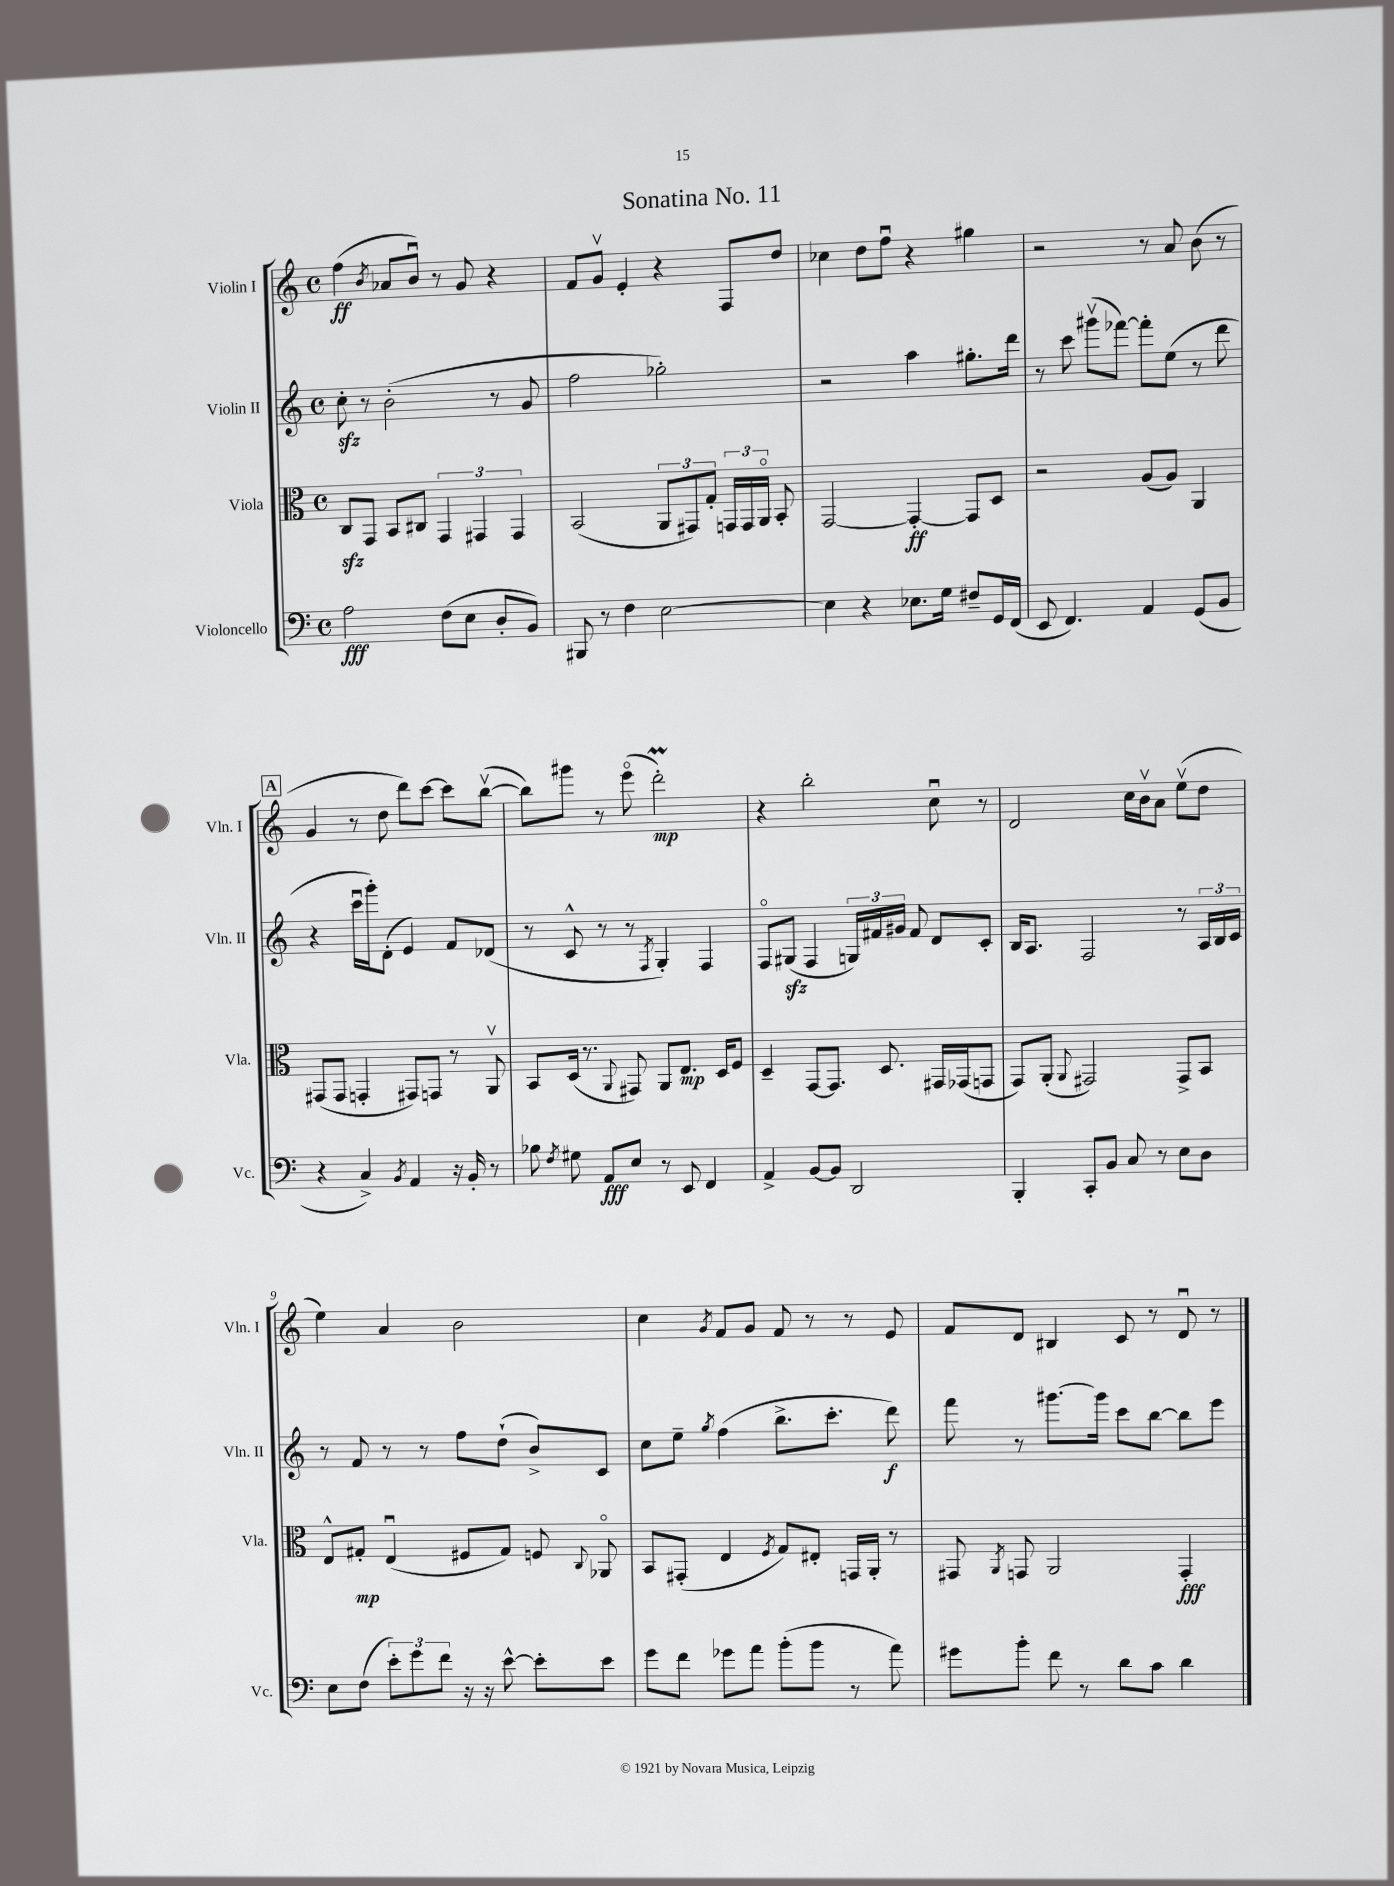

**kern	**kern	**kern	**kern
*staff4	*staff3	*staff2	*staff1
*clefF4	*clefC3	*clefG2	*clefG2
*k[]	*k[]	*k[]	*k[]
*M4/4	*M4/4	*M4/4	*M4/4
*met(c)	*met(c)	*met(c)	*met(c)
2A\	8C/L	8cc'\	(4ff\
.	8GG/J	8r	.
.	.	.	8qb/
.	8BB/L	(2b'\	8a-/L
.	8C#/J	.	8bu/J)
(8F\L	6GG/	.	8r
8E\J	.	.	8g/
.	6GG#/	.	.
8D'/L	.	8r	4r
.	6GG#/	.	.
8BB/J)	.	8g/	.
=	=	=	=
8BBB#/	(2BB/	2ff\	8f/L
8r	.	.	8gv/J
4F\	.	.	4e'/
[2E\	12AA/L	2gg-'\)	4r
.	12GG#/)	.	.
.	12G'/J	.	.
.	24GG/LL	.	8F/L
.	24GG/	.	.
.	24AAo/JJ	.	.
.	8BB'/	.	8dd/J
=	=	=	=
4E\]	[2GG/	2r	4cc-\
4r	.	.	8dd\L
.	.	.	8ffu\J
8.E-\L	4GG'/_	4aa\	4r
16G\Jk	.	.	.
8F#~/L	8GG/]L	8.gg#'\L	4gg#\
16GG/L	8D/J	.	.
(16FF/JJ	.	16ddd\Jk	.
=	=	=	=
8EE/	2r	8r	2r
4.FF/)	.	8ccc\	.
.	.	(8ggg#v\L	.
.	.	[8fff-\J)	.
4AA/	(8A/L	8fff-'\]L	8r
.	8A/J)	(8ee\J	8a/
(8GG/L	4AA/	8r	(8b\
8BB/J	.	8ddd\	8r
=	=	=	=
4r	(8GG#/L	4r	4g/
.	8GG#/J	.	.
4C^/)	4GG'/	16cccu\LL	8r
.	.	16ggg'\J)	.
.	.	(8d'\J	8dd\
8qBB/	.	.	.
4AA/	8GG#/L)	4e/)	8ddd\L)
.	8GG/J	.	[8ccc\J
16r	8r	8f/L	8ccc\]L
16BB'/	.	.	.
8r	8AAv/	(8d-/J	([8bbv\J
=	=	=	=
8B-\	8BB/L	8r	8bb\]L)
8qF/	.	.	.
8G#\	(16D/Jk	8c^^/	8ggg#\J
.	8.r	.	.
8AA/L	.	8r	8r
.	8qqAA/	.	.
8E/J	8GG#/)	8r	(8eeeo\
.	.	8qF/	.
8r	8AA/L	4G'/)	2ddd'\)
8EE/	8.E/J	.	.
4FF/	.	4F/	.
.	16D/LK	.	.
.	8F/J	.	.
=	=	=	=
4AA^/	4D~/	8Fo/L	4r
.	.	(8G#/J	.
[8BB/L	[8GG/L	4F/	2bb'\
8BB/]J	8.GG/]J	.	.
2DD/	.	24G/LL)	.
.	.	24f#/	.
.	8.D/	.	.
.	.	24g#/JJ	.
.	.	8f#/	.
.	16GG#/LL	8d/L	8ccu\
.	(16GG-/J	.	.
.	8GG/J	8c'/J	8r
=	=	=	=
4BBB'/	8GG/L)	16B/LK	2d/
.	.	8.A/J	.
.	(8AA'/J	.	.
.	8qqAA/	.	.
8CC'/L	2GG#/)	2F/	.
8BB/J	.	.	.
8C/	.	.	16cc\LL
.	.	.	16bv\J
8r	.	.	8a\J
8E\L	8GG#^/L	8r	(8eev\L
8D\J	8BB/J	24A/LL	8dd\J
.	.	24B/	.
.	.	24c/JJ	.
=	=	=	=
8E\L	8E^^/L	8r	4ee\)
(8F\J	8G#'/J	8f/	.
12e'\L)	(4Eu/	8r	4a/
12g\	.	.	.
.	.	8r	.
12f\J	.	.	.
16r	8F#/L	8ff\L	2b\
16r	.	.	.
[8e^^\	8G#/J)	(8dd`\J	.
8e'\]L	8F/	8b^/L)	.
.	8qqC/	.	.
8e\J	8AA-o/	8c/J	.
=	=	=	=
8g\L	8BB/L	8cc\L	4cc\
8f\J	(8GG#'/J	8ee~\J	.
.	.	8qgg/	8qg/
8g-\L	4E/	(4ff\	8f/L
8a\J	.	.	8g/J
.	8qF/	.	.
(8b'\L	8G/L)	8.bb^\L	8f/
8b\J	8E#'/J	.	8r
.	.	8.ccc'\J	.
8r	16GG/LL	.	8r
.	16AA'/JJ	.	.
8a\)	8r	8ddd\)	8e/
=	=	=	=
8g#\L	8GG#/	8fff\	8f/L
.	8qAA/	.	.
8b'\J	8GG/	8r	8d/J
8f\	2AA/	[8.ggg#\L	4B#/
8r	.	.	.
.	.	16ggg#\]Jk	.
8d\L	.	8ccc\L	8c/
8c\J	.	[8bb\J	8r
4d\	4GG'/	8bb\]L	8du/
.	.	8eee\J	8r
==	==	==	==
*-	*-	*-	*-
